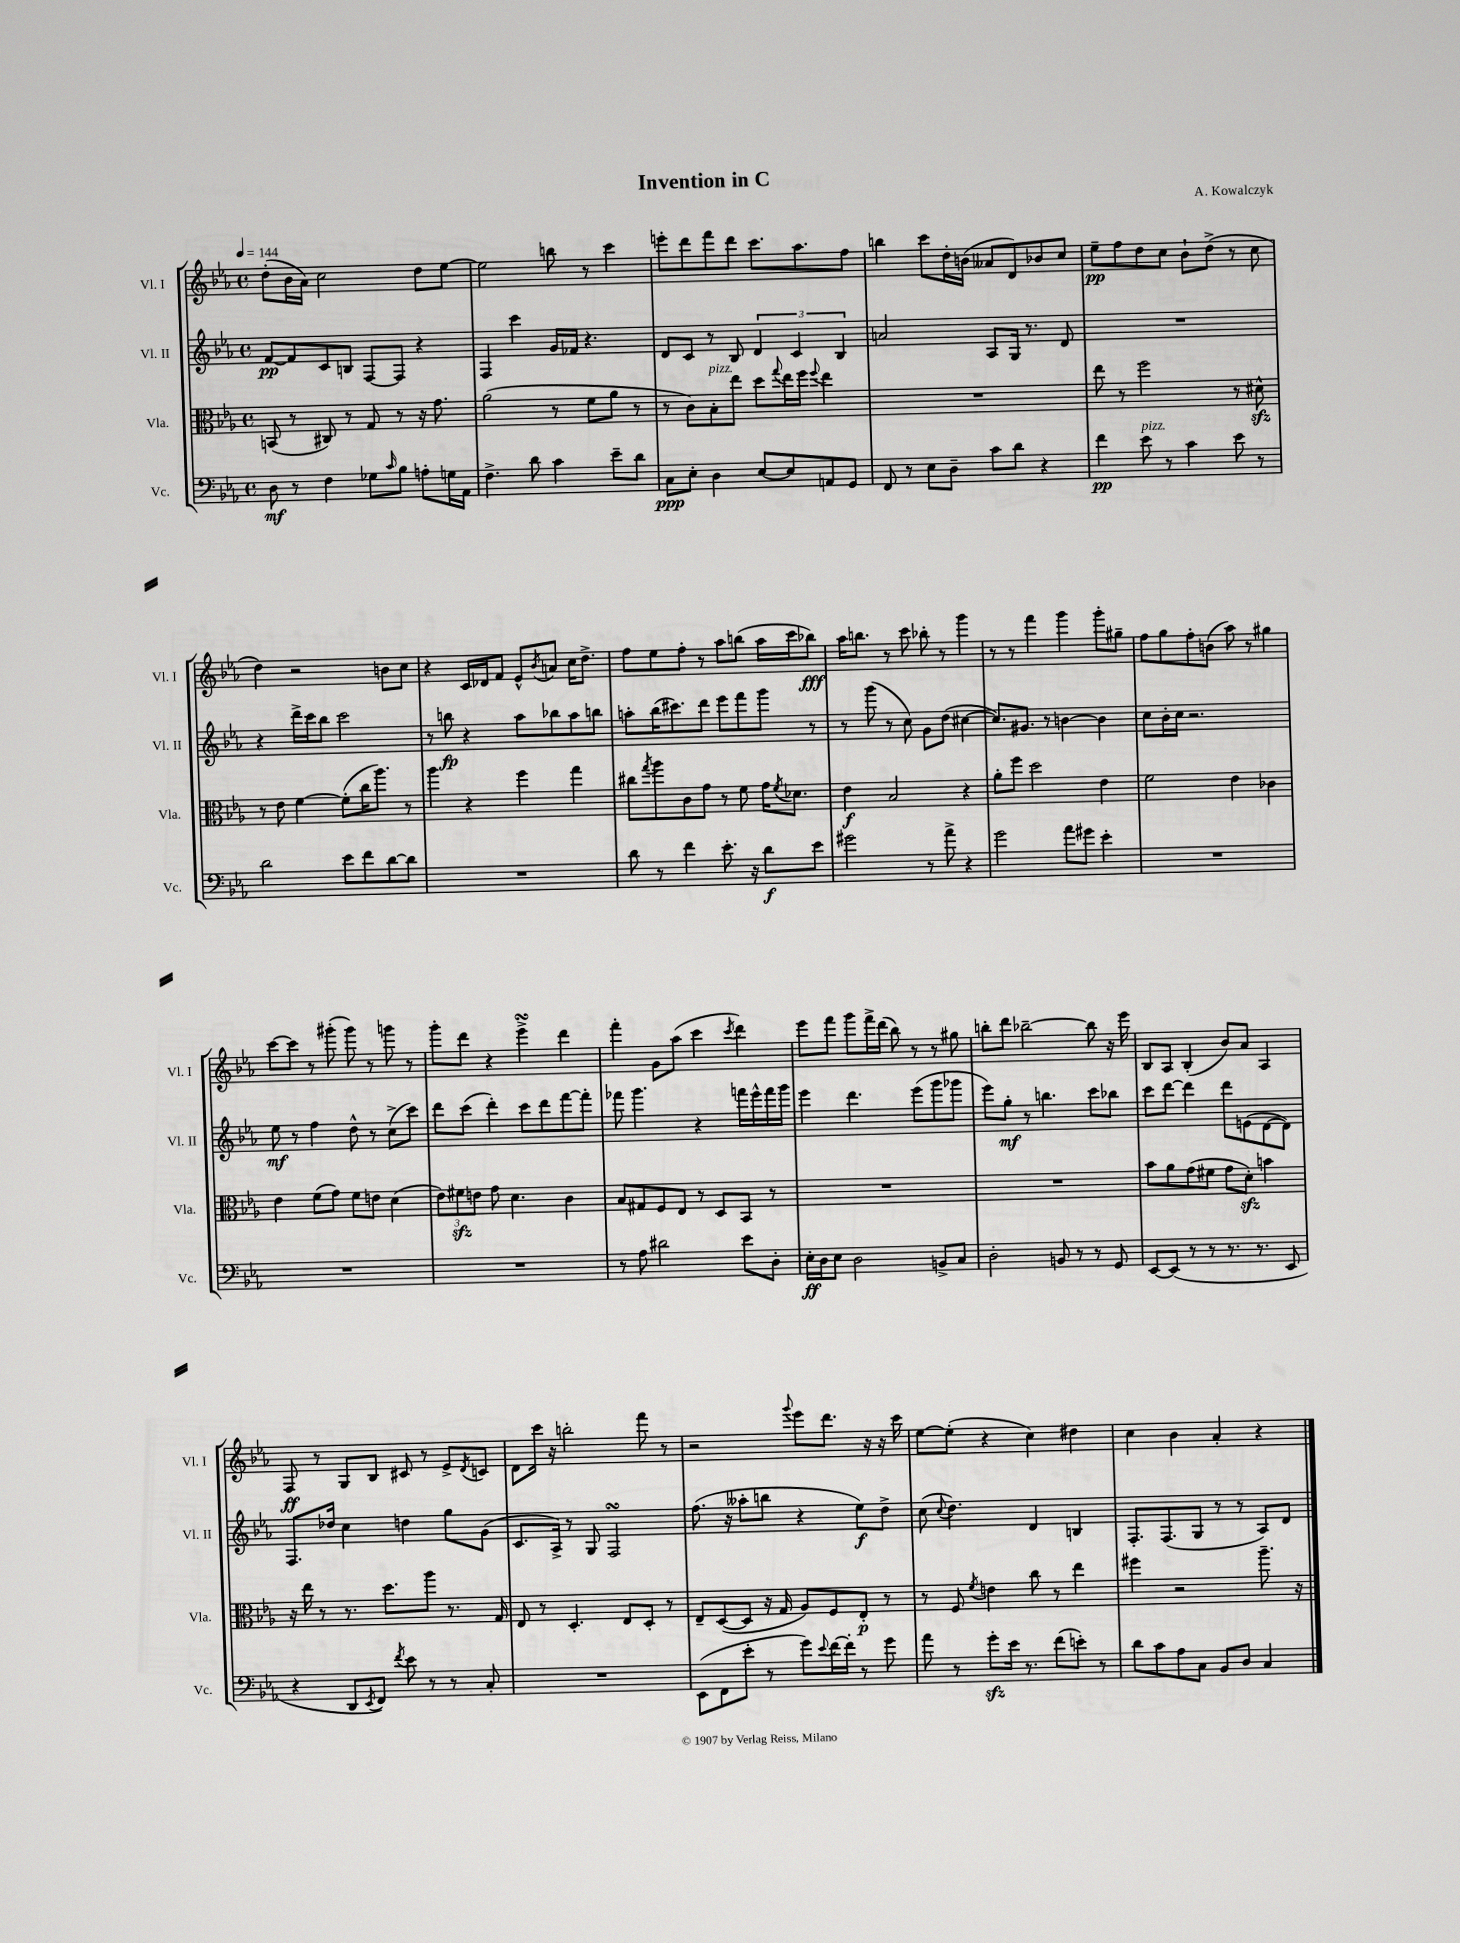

**kern	**dynam	**kern	**dynam	**kern	**dynam	**kern	**dynam
*part4	*part4	*part3	*part3	*part2	*part2	*part1	*part1
*staff4	*staff4	*staff3	*staff3	*staff2	*staff2	*staff1	*staff1
*I"Vc.	*	*I"Vla.	*	*I"Vl. II	*	*I"Vl. I	*
*I'Vc.	*	*I'Vla.	*	*I'Vl. II	*	*I'Vl. I	*
*clefF4	*	*clefC3	*	*clefG2	*	*clefG2	*
*k[b-e-a-]	*	*k[b-e-a-]	*	*k[b-e-a-]	*	*k[b-e-a-]	*
*M4/4	*	*M4/4	*	*M4/4	*	*M4/4	*
*met(c)	*	*met(c)	*	*met(c)	*	*met(c)	*
*MM144	*	*MM144	*	*MM144	*	*MM144	*
=1	=1	=1	=1	=1	=1	=1	=1
8D\	mf	(8BBn/	.	[8f/L	pp	(8dd'\L	.
8r	.	8r	.	8f/]	.	16b-\L	.
.	.	.	.	.	.	16a-\JJ)	.
4F\	.	8C#X/)	.	8c/	.	2cc\	.
.	.	8r	.	8Bn/J	.	.	.
8G-X\L	.	8G/	.	[8F/L	.	.	.
16qqc/	.	.	.	.	.	.	.
8B-\J	.	8r	.	8F/J]	.	.	.
8An'\L	.	16r	.	4r	.	8dd\L	.
.	.	8.g\	.	.	.	.	.
16Gn\L	.	.	.	.	.	[8ee-\J	.
16AA-\JJ	.	.	.	.	.	.	.
=2	=2	=2	=2	=2	=2	=2	=2
4.F^\	.	(2a-\	.	4F/	.	2ee-\]	.
.	.	.	.	4ccc\	.	.	.
8d\	.	.	.	.	.	.	.
4c\	.	8r	.	16g/LL	.	8bbn\	.
.	.	.	.	16f-X/JJ	.	.	.
.	.	8f\L	.	4.r	.	8r	.
8e-~\L	.	8a-\J	.	.	.	4ccc\	.
8d\J	.	8r	.	.	.	.	.
=3	=3	=3	=3	=3	=3	=3	=3
8C\L	ppp	8r	.	8d/L	.	8eeen'\L	.
8E-'\J	.	8c\L)	.	8c/J	.	8ddd\	.
!	!	!LO:TX:a:i:t=pizz.	!	!	!	!	!
4D\	.	8B-'\	.	8r	.	8fff\	.
.	.	8ee-\J	.	8B-/	.	8ddd\J	.
[8E-/L	.	8dd\L	.	6d/	.	8.ccc\L	.
.	.	8qqgg/	.	.	.	.	.
8E-/]	.	16ee-\L	.	.	.	.	.
.	.	.	.	6c/	.	.	.
.	.	16ff\JJ	.	.	.	8.aa-\	.
.	.	8qqff/	.	.	.	.	.
8AAn/	.	4ee-\	.	.	.	.	.
.	.	.	.	6B-/	.	.	.
8GG/J	.	.	.	.	.	8ff\J	.
=4	=4	=4	=4	=4	=4	=4	=4
8FF/	.	1r	.	2an/	.	4bbn\	.
8r	.	.	.	.	.	.	.
8E-\L	.	.	.	.	.	8ccc\L	.
8D~\J	.	.	.	.	.	16dd'\L	.
.	.	.	.	.	.	(16bn\JJ	.
8c\L	.	.	.	8A-/L	.	8a--X/L	.
8d\J	.	.	.	16G/Jk	.	8d/)	.
.	.	.	.	8.r	.	.	.
4r	.	.	.	.	.	8b-X/	.
.	.	.	.	8d/	.	8cc/J	.
=5	=5	=5	=5	=5	=5	=5	=5
4f\	pp	8ee-\	.	1r	.	8ee-~\L	pp
.	.	8r	.	.	.	8ff\	.
!LO:TX:a:i:t=pizz.	!	!	!	!	!	!	!
8e-\	.	2ff\	.	.	.	8dd\	.
8r	.	.	.	.	.	8cc\J	.
4c\	.	.	.	.	.	8b-`\L	.
.	.	.	.	.	.	(8dd^\J	.
8e-\	.	8r	.	.	.	8r	.
8r	.	8d#Xzz^^\	.	.	.	8cc\	.
!!LO:LB:g=z
=6	=6	=6	=6	=6	=6	=6	=6
2d\	.	8r	.	4r	.	4dd\)	.
.	.	8e-\	.	.	.	.	.
.	.	[4f\	.	16ddd^\LL	.	2r	.
.	.	.	.	16ccc\J	.	.	.
.	.	.	.	8bb-\J	.	.	.
8e-\L	.	(8f'\L]	.	2ccc\	.	.	.
8f\	.	16cc\K	.	.	.	.	.
.	.	8.aa-\J)	.	.	.	.	.
[8d\	.	.	.	.	.	8bn\L	.
8d\J]	.	8r	.	.	.	8cc\J	.
=7	=7	=7	=7	=7	=7	=7	=7
1r	.	4aa-\	.	8r	.	4r	.
.	.	.	.	8bbn\	fp	.	.
.	.	4r	.	4r	.	16c/LL	.
.	.	.	.	.	.	16d-X/J	.
.	.	.	.	.	.	8f/J	.
.	.	4ff\	.	8aa-\L	.	8e-^^/L	.
.	.	.	.	.	.	8qb-/	.
.	.	.	.	8bb-X\	.	8an/J	.
.	.	4gg\	.	8aa-\	.	16cc\KL	.
.	.	.	.	.	.	8.dd^\J	.
.	.	.	.	8bbn\J	.	.	.
=8	=8	=8	=8	=8	=8	=8	=8
8d\	.	8cc#X\L	.	8aan'\L	.	8ff\L	.
.	.	8qgg/	.	.	.	.	.
8r	.	8aa-\	.	(16bb-\K	.	8ee-\	.
.	.	.	.	8.ccc#X\)	.	.	.
4f\	.	8c\	.	.	.	8ff'\J	.
.	.	8g\J	.	8ddd\J	.	8r	.
8.e-'\	.	8r	.	8eee-\L	.	8aa-\L	.
.	.	8f\	.	8fff\	.	(8bbn\J	.
16r	.	.	.	.	.	.	.
8d\L	f	16g\KL	.	8ggg\J	.	16aa-\LL	.
.	.	8qf/	.	.	.	.	.
.	.	8.d-X\J	.	.	.	16ccc\J	.
8e-\J	.	.	.	8r	.	8bb-X\J)	fff
=9	=9	=9	=9	=9	=9	=9	=9
2g#X\	.	4e-\	f	8r	.	16aa-\KL	.
.	.	.	.	.	.	8.bbn\J	.
.	.	.	.	(8ggg\	.	.	.
.	.	2B-/	.	8r	.	8r	.
.	.	.	.	8cc\)	.	8ccc\	.
8r	.	.	.	8g\L	.	8bb-X'\	.
8a-^\	.	.	.	(8dd\J	.	8r	.
4r	.	4r	.	[4cc#X\	.	4ggg\	.
=10	=10	=10	=10	=10	=10	=10	=10
2g\	.	8a-'\L	.	8.cc#/L])	.	8r	.
.	.	8ff\J	.	.	.	8r	.
.	.	.	.	8.g#X/J	.	.	.
.	.	2dd\	.	.	.	4fff\	.
.	.	.	.	8r	.	.	.
8a-\L	.	.	.	[4bn\	.	4ggg\	.
8g#X\J	.	.	.	.	.	.	.
4e-'\	.	4e-\	.	4b\]	.	8ggg'\L	.
.	.	.	.	.	.	8gg#X~\J	.
=11	=11	=11	=11	=11	=11	=11	=11
1r	.	2f\	.	8cc\L	.	8ff\L	.
.	.	.	.	16b-'\L	.	8gg\	.
.	.	.	.	16cc\JJ	.	.	.
.	.	.	.	2.r	.	8ff'\	.
.	.	.	.	.	.	(8bn\J	.
.	.	4e-\	.	.	.	8aa-\)	.
.	.	.	.	.	.	8r	.
.	.	4c-X\	.	.	.	4gg#X\	.
!!LO:LB:g=z
=12	=12	=12	=12	=12	=12	=12	=12
1r	.	4e-\	.	8ee-\	mf	[8ccc\L	.
.	.	.	.	8r	.	8ccc\J]	.
.	.	(8f\L	.	4ff\	.	8r	.
.	.	8g\J)	.	.	.	(8ggg#X'\	.
.	.	8f\L	.	8dd^^\	.	8ggg#\)	.
.	.	8en\J	.	8r	.	8r	.
.	.	(4d\	.	(8cc^\L	.	8gggn\	.
.	.	.	.	8ccc\J)	.	8r	.
=13	=13	=13	=13	=13	=13	=13	=13
1r	.	12e-\L)	.	8ddd\L	.	8ggg'\L	.
.	.	12f#Xzz\	.	.	.	.	.
.	.	.	.	(8ccc\J	.	8ddd\J	.
.	.	12en\J	.	.	.	.	.
.	.	8g\	.	4ddd'\)	.	4r	.
.	.	4.d\	.	.	.	.	.
.	.	.	.	8ccc\L	.	4eee-sSSs^\	.
.	.	.	.	8ddd\	.	.	.
.	.	4c\	.	[8fff\	.	4ddd\	.
.	.	.	.	8fff'\J]	.	.	.
=14	=14	=14	=14	=14	=14	=14	=14
8r	.	8B-/L	.	8fff-X\	.	4fff'\	.
8A-\	.	8G#X/	.	4.ggg\	.	.	.
2d#X\	.	8F/	.	.	.	8g\L	.
.	.	8E-/J	.	.	.	(8aa-\J	.
.	.	8r	.	4r	.	4ccc\	.
.	.	8D/L	.	.	.	.	.
.	.	.	.	.	.	8qccc/	.
8e-\L	.	8BB-/J	.	16fffn\LL	.	4ddd\)	.
.	.	.	.	16eee-^^\	.	.	.
8D'\J	.	8r	.	16fff\	.	.	.
.	.	.	.	16ggg\JJ	.	.	.
=15	=15	=15	=15	=15	=15	=15	=15
16E-'\LL	ff	1r	.	4eee-\	.	8eee-\L	.
16D\J	.	.	.	.	.	.	.
8E-\J	.	.	.	.	.	8fff\J	.
2D\	.	.	.	4.ddd\	.	8ggg\L	.
.	.	.	.	.	.	16fff^\L	.
.	.	.	.	.	.	(16ddd\JJ	.
.	.	.	.	.	.	8bb-\)	.
.	.	.	.	(8eee-\L	.	8r	.
8BBn^/L	.	.	.	8ggg\	.	8r	.
8C/J	.	.	.	8ggg-X\J	.	8gg#X\	.
=16	=16	=16	=16	=16	=16	=16	=16
2D'\	.	1r	.	8eee-\L)	.	8bbn'\L	.
.	.	.	.	8gg'\J	mf	8ddd\J	.
.	.	.	.	8r	.	[2bb-X~\	.
.	.	.	.	4.bbn\	.	.	.
8BBn/	.	.	.	.	.	.	.
8r	.	.	.	.	.	.	.
8r	.	.	.	8ccc\L	.	8bb-\]	.
8GG/	.	.	.	8bb-X\J	.	16r	.
.	.	.	.	.	.	16eee-\	.
=17	=17	=17	=17	=17	=17	=17	=17
[8EE-/L	.	8b-\L	.	8ccc\L	.	8B-/L	.
(8EE-/J]	.	8a-\	.	[8ddd\J	.	8A-/J	.
8r	.	(8g\	.	4ddd\]	.	(4B-'/	.
8r	.	8f#X\J	.	.	.	.	.
8.r	.	8g\L	.	8ddd\L	.	8b-/L)	.
.	.	8dzz'\J)	.	(8en\	.	8a-/J	.
8.r	.	.	.	.	.	.	.
.	.	4bn\	.	[8d\	.	4A-/	.
8EE-/	.	.	.	8d\J])	.	.	.
!!LO:LB:g=z
=18	=18	=18	=18	=18	=18	=18	=18
4r	.	16r	.	8.F/L	.	8F/	ff
.	.	16ee-\	.	.	.	.	.
.	.	8r	.	.	.	8r	.
.	.	.	.	16dd-X/Jk	.	.	.
8DD/L	.	8.r	.	4cc\	.	8G/L	.
8qEE-/	.	.	.	.	.	.	.
8FF/J)	.	.	.	.	.	8B-/J	.
.	.	8.dd\L	.	.	.	.	.
8qf/	.	.	.	.	.	.	.
8e-\	.	.	.	4ddn\	.	8c#X/	.
8r	.	8aa-\J	.	.	.	8r	.
8r	.	8.r	.	8gg\L	.	8e-^/L	.
.	.	.	.	.	.	8qd/	.
8C'/	.	.	.	(8g\J	.	8cn/J	.
.	.	16G/	.	.	.	.	.
=19	=19	=19	=19	=19	=19	=19	=19
1r	.	8E-/	.	8.c/L	.	8d\L	.
.	.	8r	.	.	.	16ccc\Jk	.
.	.	.	.	16A-^/Jk)	.	16r	.
.	.	4.D'/	.	8r	.	2bbn'\	.
.	.	.	.	8G/	.	.	.
.	.	.	.	2FsSSS/	.	.	.
.	.	8E-/L	.	.	.	.	.
.	.	8D'/J	.	.	.	8fff\	.
.	.	8r	.	.	.	8r	.
=20	=20	=20	=20	=20	=20	=20	=20
(8EE-\L	.	8E-~/L	.	(8.ff\	.	2r	.
8FF\	.	([8D/	.	.	.	.	.
.	.	.	.	16r	.	.	.
8e-'\J	.	8D/J]	.	8aa--X'\L	.	.	.
8r	.	16r	.	8bbn\J	.	.	.
.	.	16G/	.	.	.	.	.
.	.	.	.	.	.	8qqggg/	.
8g\L)	.	8A-/L)	.	4r	.	8eee-\L	.
8qqe-/	.	.	.	.	.	.	.
[16f\L	.	8F/	.	.	.	8.ddd\J	.
16f'\JJ]	.	.	.	.	.	.	.
8r	.	8E-'/J	p	8ee-\L)	f	.	.
.	.	.	.	.	.	16r	.
8g\	.	8r	.	8dd^\J	.	16r	.
.	.	.	.	.	.	16ccc\	.
=21	=21	=21	=21	=21	=21	=21	=21
8a-\	.	8r	.	(8cc\	.	[8ee-\L	.
.	.	.	.	8qqcc/	.	.	.
8r	.	8F/	.	4.dd\)	.	(8ee-'\J]	.
.	.	8qf/	.	.	.	.	.
8gzz'\L	.	4en\	.	.	.	4r	.
16e-\Jk	.	.	.	.	.	.	.
8.r	.	.	.	.	.	.	.
.	.	8cc\	.	4d/	.	4cc\)	.
(8f\L	.	8r	.	.	.	.	.
8en'\J)	.	4ee-\	.	4Bn/	.	4dd#X\	.
8r	.	.	.	.	.	.	.
=22	=22	=22	=22	=22	=22	=22	=22
8d\L	.	4ff#X\	.	8.F'/L	.	4cc\	.
8c\	.	.	.	.	.	.	.
.	.	.	.	(8.F/	.	.	.
8A-\	.	2r	.	.	.	4b-\	.
8C\J	.	.	.	8G/J	.	.	.
8BB-/L	.	.	.	8r	.	4a-'/	.
8D/J	.	.	.	8r	.	.	.
4C/	.	8.aa-~\	.	8A-/L)	.	4r	.
.	.	.	.	8d/J	.	.	.
.	.	16r	.	.	.	.	.
==	==	==	==	==	==	==	==
*-	*-	*-	*-	*-	*-	*-	*-
